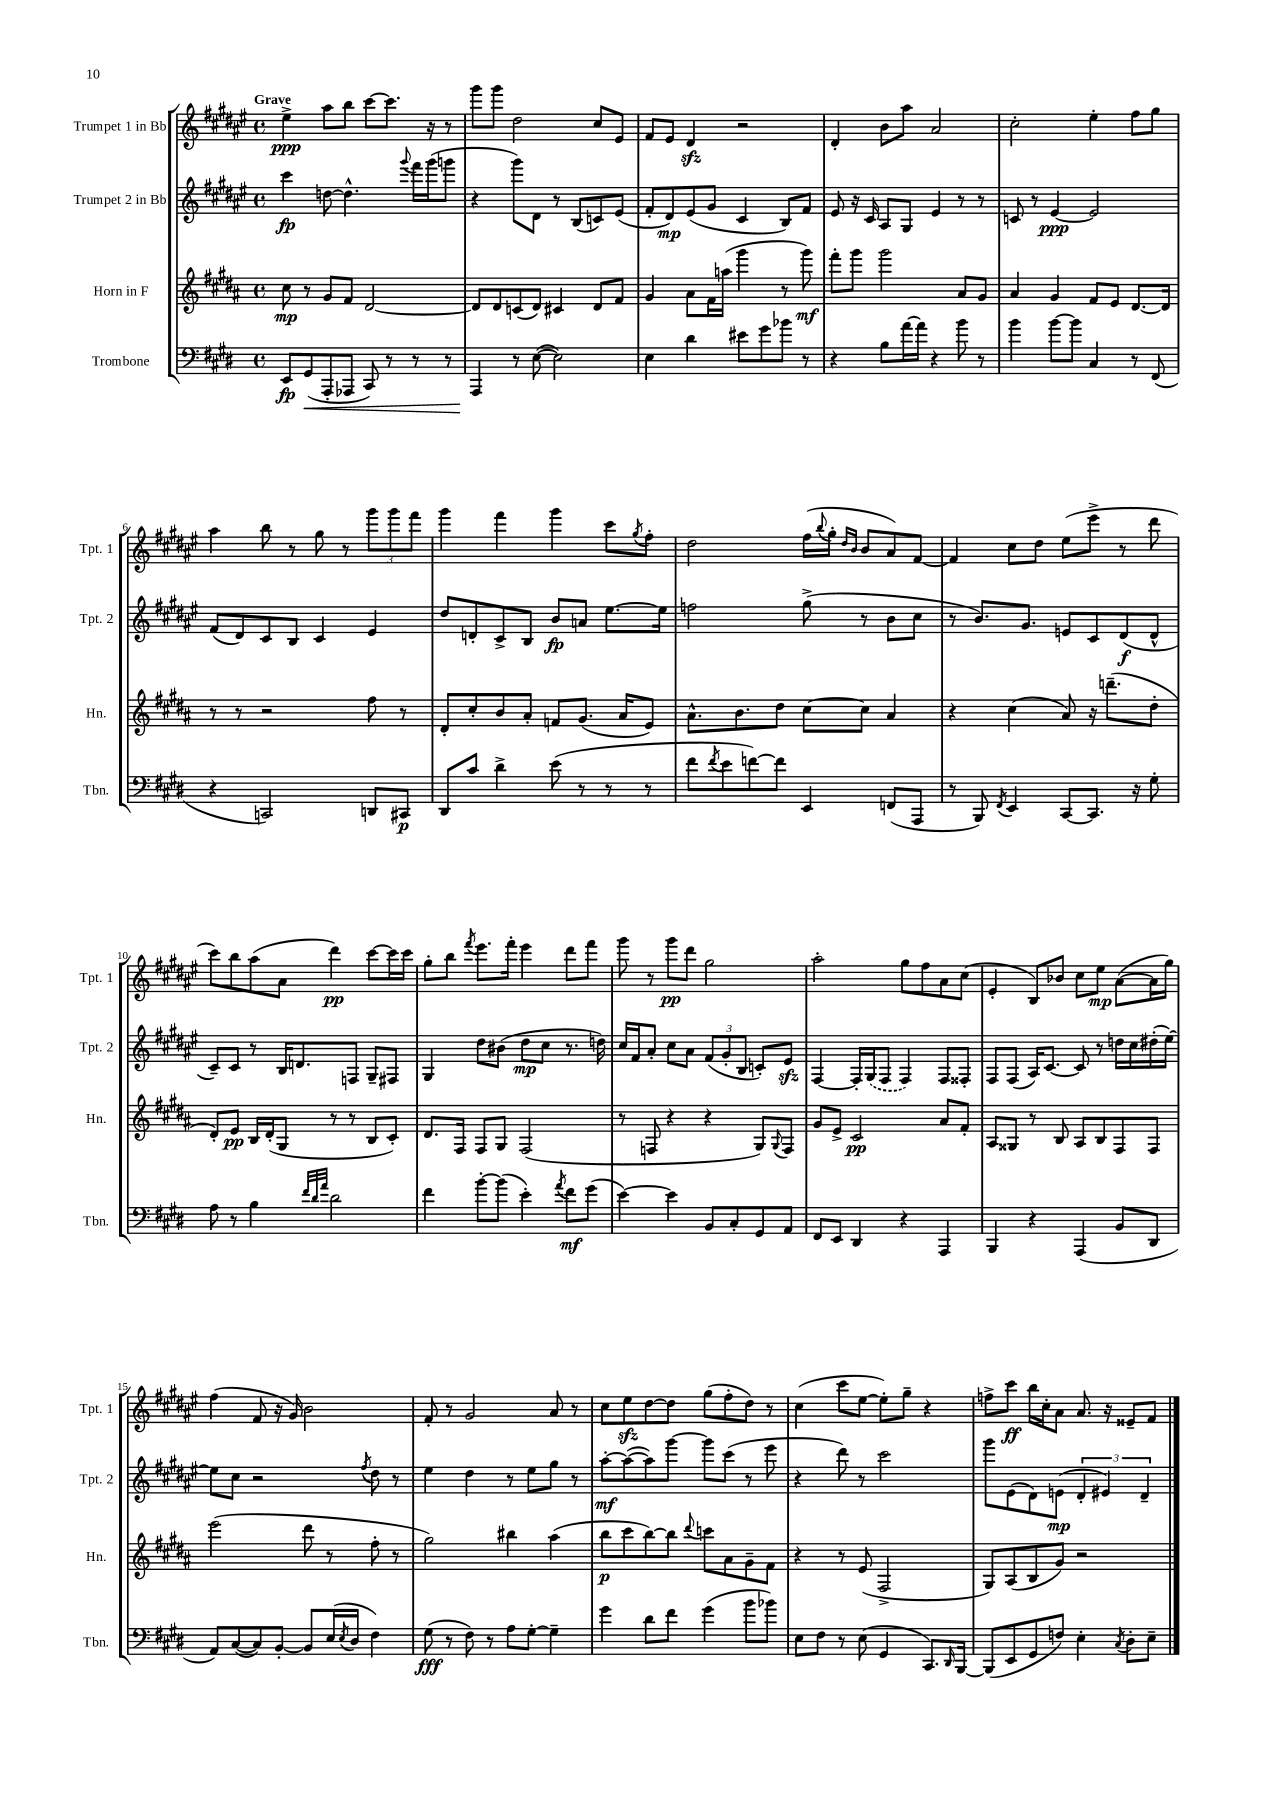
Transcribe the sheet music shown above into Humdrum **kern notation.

**kern	**dynam	**kern	**dynam	**kern	**dynam	**kern	**dynam
*part4	*part4	*part3	*part3	*part2	*part2	*part1	*part1
*staff4	*staff4	*staff3	*staff3	*staff2	*staff2	*staff1	*staff1
*I"Trombone	*	*I"Horn in F	*	*I"Trumpet 2 in Bb	*	*I"Trumpet 1 in Bb	*
*I'Tbn.	*	*I'Hn.	*	*I'Tpt. 2	*	*I'Tpt. 1	*
*clefF4	*	*clefG2	*	*clefG2	*	*clefG2	*
*k[f#c#g#d#]	*	*k[f#c#g#d#a#]	*	*k[f#c#g#d#a#e#]	*	*k[f#c#g#d#a#e#]	*
*M4/4	*	*M4/4	*	*M4/4	*	*M4/4	*
*met(c)	*	*met(c)	*	*met(c)	*	*met(c)	*
=1	=1	=1	=1	=1	=1	=1	=1
!	!	!	!	!	!	!LO:TX:a:B:t=Grave	!
8EE/L	fp	8cc#\	mp	4ccc#\	fp	4ee#^\	ppp
!	!LO:HP:b	!	!	!	!	!	!
(8GG#/	<	8r	.	.	.	.	.
8AAA'/	.	8g#/L	.	[8ddn\	.	8aa#\L	.
8AAA-X/J	.	8f#/J	.	4.dd^^\]	.	8bb\J	.
8CC#/)	.	[2d#/	.	.	.	[8ccc#\L	.
8r	.	.	.	.	.	8.ccc#\J]	.
.	.	.	.	8qqggg#/	.	.	.
8r	.	.	.	16fff#\LL	.	.	.
.	.	.	.	(16ggg#\J	.	16r	.
8r	.	.	.	8gggn\J	.	8r	.
=2	=2	=2	=2	=2	=2	=2	=2
4AAA/	.	8d#/L]	.	4r	.	8ggg#\L	.
.	.	8d#/	.	.	.	8ggg#\J	.
8r	[	(8cn/	.	8ggg#\L)	.	2dd#\	.
([8E\	.	8d#/J)	.	8d#\J	.	.	.
2E\])	.	4c#X/	.	8r	.	.	.
.	.	.	.	(8B/L	.	.	.
.	.	8d#/L	.	8cn/)	.	8cc#/L	.
.	.	8f#/J	.	(8e#/J	.	8e#/J	.
=3	=3	=3	=3	=3	=3	=3	=3
4E\	.	4g#/	.	8f#'/L	.	8f#/L	.
.	.	.	.	8d#/)	mp	8e#/J	.
4d#\	.	8a#\L	.	(8e#/	.	4d#zz/	.
.	.	16f#\L	.	8g#/J	.	.	.
.	.	(16aan\JJ	.	.	.	.	.
8e#X\L	.	4ggg#\	.	4c#/	.	2r	.
8g#\	.	.	.	.	.	.	.
8b-X\J	.	8r	.	8B/L)	.	.	.
8r	.	8ggg#\)	mf	8f#/J	.	.	.
=4	=4	=4	=4	=4	=4	=4	=4
4r	.	8fff#'\L	.	8e#/	.	4d#'/	.
.	.	8ggg#\J	.	16r	.	.	.
.	.	.	.	16c#/	.	.	.
8B\L	.	2ggg#\	.	8A#/L	.	8b\L	.
[16a\L	.	.	.	8G#/J	.	8aa#\J	.
16a\JJ]	.	.	.	.	.	.	.
4r	.	.	.	4e#/	.	2a#/	.
8b\	.	8a#/L	.	8r	.	.	.
8r	.	8g#/J	.	8r	.	.	.
=5	=5	=5	=5	=5	=5	=5	=5
4b\	.	4a#/	.	8cn/	.	2cc#'\	.
.	.	.	.	8r	.	.	.
[8b\L	.	4g#/	.	[4e#/	ppp	.	.
8b\J]	.	.	.	.	.	.	.
4C#/	.	8f#/L	.	2e#/]	.	4ee#'\	.
.	.	8e/J	.	.	.	.	.
8r	.	[8.d#/L	.	.	.	8ff#\L	.
(8FF#/	.	.	.	.	.	8gg#\J	.
.	.	16d#/Jk]	.	.	.	.	.
!!LO:LB:g=z
=6	=6	=6	=6	=6	=6	=6	=6
4r	.	8r	.	(8f#/L	.	4aa#\	.
.	.	8r	.	8d#/)	.	.	.
2CCn/)	.	2r	.	8c#/	.	8bb\	.
.	.	.	.	8B/J	.	8r	.
.	.	.	.	4c#/	.	8gg#\	.
.	.	.	.	.	.	8r	.
8DDn/L	.	8ff#\	.	4e#/	.	12ggg#\L	.
.	.	.	.	.	.	12ggg#\	.
8CC#X/J	p	8r	.	.	.	.	.
.	.	.	.	.	.	12fff#\J	.
=7	=7	=7	=7	=7	=7	=7	=7
8DD#/L	.	8d#'/L	.	8dd#/L	.	4ggg#\	.
8c#/J	.	8cc#'/	.	8dn'/	.	.	.
4d#^\	.	8b/	.	8c#^/	.	4fff#\	.
.	.	8a#'/J	.	8B/J	.	.	.
(8e\	.	8fn/L	.	8b/L	fp	4ggg#\	.
8r	.	(8.g#/J	.	8an/J	.	.	.
8r	.	.	.	[8.ee#\L	.	8ccc#\L	.
.	.	16a#/KL	.	.	.	.	.
.	.	.	.	.	.	8qgg#/	.
8r	.	8e/J)	.	.	.	8ff#'\J	.
.	.	.	.	16ee#\Jk]	.	.	.
=8	=8	=8	=8	=8	=8	=8	=8
8f#\L	.	8.a#^^\L	.	2ffn\	.	2dd#\	.
8qf#/	.	.	.	.	.	.	.
8e\	.	.	.	.	.	.	.
.	.	8.b\	.	.	.	.	.
[8fn\)	.	.	.	.	.	.	.
8f\J]	.	8dd#\J	.	.	.	.	.
4EE/	.	[8cc#\L	.	(8gg#^\	.	(16ff#\LL	.
.	.	.	.	.	.	8qqbb/	.
.	.	.	.	.	.	16gg#'\JJ	.
.	.	.	.	.	.	16qqdd#/LL	.
.	.	.	.	.	.	16qqb/JJ	.
.	.	8cc#\J]	.	8r	.	8b/L	.
(8FFn/L	.	4a#/	.	8b\L	.	8a#/)	.
8AAA/J	.	.	.	8cc#\J	.	[8f#/J	.
=9	=9	=9	=9	=9	=9	=9	=9
8r	.	4r	.	8r	.	4f#/]	.
8BBB/)	.	.	.	8.b/L)	.	.	.
8qFF#/	.	.	.	.	.	.	.
4EE/	.	(4cc#\	.	.	.	8cc#\L	.
.	.	.	.	8.g#/J	.	.	.
.	.	.	.	.	.	8dd#\J	.
[8CC#/L	.	8a#/)	.	8en/L	.	(8ee#\L	.
8.CC#/J]	.	16r	.	8c#/	.	8eee#^\J	.
.	.	(8.dddn~\L	.	.	.	.	.
.	.	.	.	(8d#/	f	8r	.
16r	.	.	.	.	.	.	.
8G#'\	.	8dd#'\J	.	8d#^^/J	.	8ddd#\	.
!!LO:LB:g=z
=10	=10	=10	=10	=10	=10	=10	=10
8A\	.	8d#'/L)	.	8c#~/L)	.	8ccc#\L)	.
8r	.	8e/J	pp	8c#/J	.	8bb\	.
4B\	.	16B/LL	.	8r	.	(8aa#\	.
.	.	(16d#'/J	.	.	.	.	.
.	.	8G#/J	.	16B/KL	.	8a#\J	.
.	.	.	.	8.dn/	.	.	.
32qqf#/LLL	.	.	.	.	.	.	.
32qqd#/	.	.	.	.	.	.	.
32qqa/JJJ	.	.	.	.	.	.	.
2d#\	.	8r	.	.	.	4ddd#\)	pp
.	.	8r	.	8Fn/J	.	.	.
.	.	8B/L	.	8G#~/L	.	[8ccc#\L	.
.	.	8c#'/J)	.	8F#X/J	.	16ccc#\L]	.
.	.	.	.	.	.	16ccc#\JJ	.
=11	=11	=11	=11	=11	=11	=11	=11
4f#\	.	8.d#/L	.	4G#/	.	8gg#'\L	.
.	.	.	.	.	.	8bb\J	.
.	.	16F#/Jk	.	.	.	.	.
.	.	.	.	.	.	8qfff#/	.
[8b'\L	.	8F#/L	.	8dd#\L	.	8.eee#\L	.
(8b\J]	.	8G#/J	.	(8b#X\J	.	.	.
.	.	.	.	.	.	16fff#'\Jk	.
4e'\)	.	(2F#/	.	8dd#\L	mp	4eee#\	.
.	.	.	.	8cc#\J	.	.	.
8qa/	.	.	.	.	.	.	.
8f#\L	mf	.	.	8.r	.	8ddd#\L	.
(8g#\J	.	.	.	.	.	8fff#\J	.
.	.	.	.	16ddn\)	.	.	.
=12	=12	=12	=12	=12	=12	=12	=12
[4e\)	.	8r	.	16cc#/LL	.	8ggg#\	.
.	.	.	.	16f#/J	.	.	.
.	.	8Fn/	.	8a#'/J	.	8r	.
4e\]	.	4r	.	8cc#\L	.	8ggg#\L	pp
.	.	.	.	8a#\J	.	8ddd#\J	.
8BB/L	.	4r	.	(12f#/L	.	2gg#\	.
.	.	.	.	12g#'/	.	.	.
8C#'/	.	.	.	.	.	.	.
.	.	.	.	12B/J	.	.	.
8GG#/	.	8G#/L)	.	8cn'/L)	.	.	.
.	.	8qqG#/	.	.	.	.	.
8AA/J	.	8F/J	.	8e#zz/J	.	.	.
=13	=13	=13	=13	=13	=13	=13	=13
8FF#/L	.	8g#/L	.	[4F#/	.	2aa#'\	.
8EE/J	.	8e^/J	.	.	.	.	.
4DD#/	.	2c#/	pp	16F#'/LL]	.	.	.
.	.	.	.	(16G#/J	.	.	.
.	.	.	.	8F#/J	.	.	.
4r	.	.	.	4F#/)	.	8gg#\L	.
.	.	.	.	.	.	8ff#\	.
4AAA/	.	8a#/L	.	8F#/L	.	8a#\	.
.	.	8f#'/J	.	8F##X'/J	.	(8cc#\J	.
=14	=14	=14	=14	=14	=14	=14	=14
4BBB/	.	8A#/L	.	8F#/L	.	4e#'/	.
.	.	8G##X/J	.	(8F#/J	.	.	.
4r	.	8r	.	16A#/KL)	.	8B/L)	.
.	.	.	.	[8.c#/J	.	.	.
.	.	8B/	.	.	.	8b-X/J	.
(4AAA/	.	8A#/L	.	8c#/]	.	8cc#\L	.
.	.	8B/	.	8r	.	8ee#\J	mp
8BB/L	.	8F#/	.	16ddn\LL	.	([8a#\L	.
.	.	.	.	16cc#\	.	.	.
8DD#/J	.	8F#/J	.	(16dd#X'\	.	16a#\L]	.
.	.	.	.	[16ee#\JJ)	.	16gg#\JJ)	.
!!LO:LB:g=z
=15	=15	=15	=15	=15	=15	=15	=15
8AA/L)	.	(2eee\	.	8ee#\L]	.	(4ff#\	.
([8C#/	.	.	.	8cc#\J	.	.	.
8C#/])	.	.	.	2r	.	8f#/	.
[8BB'/J	.	.	.	.	.	16r	.
.	.	.	.	.	.	16g#/)	.
8BB/L]	.	8ddd#\	.	.	.	2b\	.
(16E/L	.	8r	.	.	.	.	.
8qE/	.	.	.	.	.	.	.
16D#/JJ	.	.	.	.	.	.	.
.	.	.	.	8qff#/	.	.	.
4F#\)	.	8ff#'\	.	8dd#\	.	.	.
.	.	8r	.	8r	.	.	.
=16	=16	=16	=16	=16	=16	=16	=16
(8G#\	fff	2gg#\)	.	4ee#\	.	8f#'/	.
8r	.	.	.	.	.	8r	.
8F#\)	.	.	.	4dd#\	.	2g#/	.
8r	.	.	.	.	.	.	.
8A\L	.	4bb#X\	.	8r	.	.	.
[8G#'\J	.	.	.	8ee#\L	.	.	.
4G#~\]	.	(4aa#\	.	8gg#\J	.	8a#/	.
.	.	.	.	8r	.	8r	.
=17	=17	=17	=17	=17	=17	=17	=17
4g#\	.	8bb\L	p	[8aa#'\L	mf	8cc#\L	.
.	.	8ccc#\	.	(8aa#\_	.	8ee#zz\	.
8d#\L	.	[8bb\)	.	8aa#\])	.	[8dd#\	.
8f#\J	.	8bb\J]	.	[8ggg#\J	.	8dd#\J]	.
.	.	8qqddd#/	.	.	.	.	.
(4g#\	.	8cccn\L	.	8ggg#\L]	.	(8gg#\L	.
.	.	8a#\	.	(8ccc#\J	.	8ff#'\	.
8b\L	.	8g#~\	.	8r	.	8dd#\J)	.
8b-X\J)	.	8f#\J	.	8eee#\	.	8r	.
=18	=18	=18	=18	=18	=18	=18	=18
8E\L	.	4r	.	4r	.	(4cc#\	.
8F#\J	.	.	.	.	.	.	.
8r	.	8r	.	8ddd#\)	.	8ccc#\L	.
(8E\	.	(8e/	.	8r	.	[8ee#\J	.
4GG#/	.	2F#^/	.	2ccc#\	.	8ee#'\L])	.
.	.	.	.	.	.	8gg#~\J	.
8.CC#/L)	.	.	.	.	.	4r	.
16qqDD#/	.	.	.	.	.	.	.
[16BBB/Jk	.	.	.	.	.	.	.
=19	=19	=19	=19	=19	=19	=19	=19
(8BBB/L]	.	8G#/L)	.	8ggg#\L	.	8ffn^\L	.
8EE/	.	(8A#/	.	(8e#\	.	8ccc#\J	ff
8GG#/	.	8B/	.	8d#\)	.	16bb\LL	.
.	.	.	.	.	.	16cc#'\J	.
8Fn/J)	.	8g#/J)	.	(8en\J	mp	8a#\J	.
4E'\	.	2r	.	6d#'/	.	8.a#/	.
.	.	.	.	6e#X/)	.	.	.
.	.	.	.	.	.	16r	.
8qC#/	.	.	.	.	.	.	.
8D#'\L	.	.	.	.	.	8e##X~/L	.
.	.	.	.	6d#~/	.	.	.
8E~\J	.	.	.	.	.	8f#/J	.
==	==	==	==	==	==	==	==
*-	*-	*-	*-	*-	*-	*-	*-
